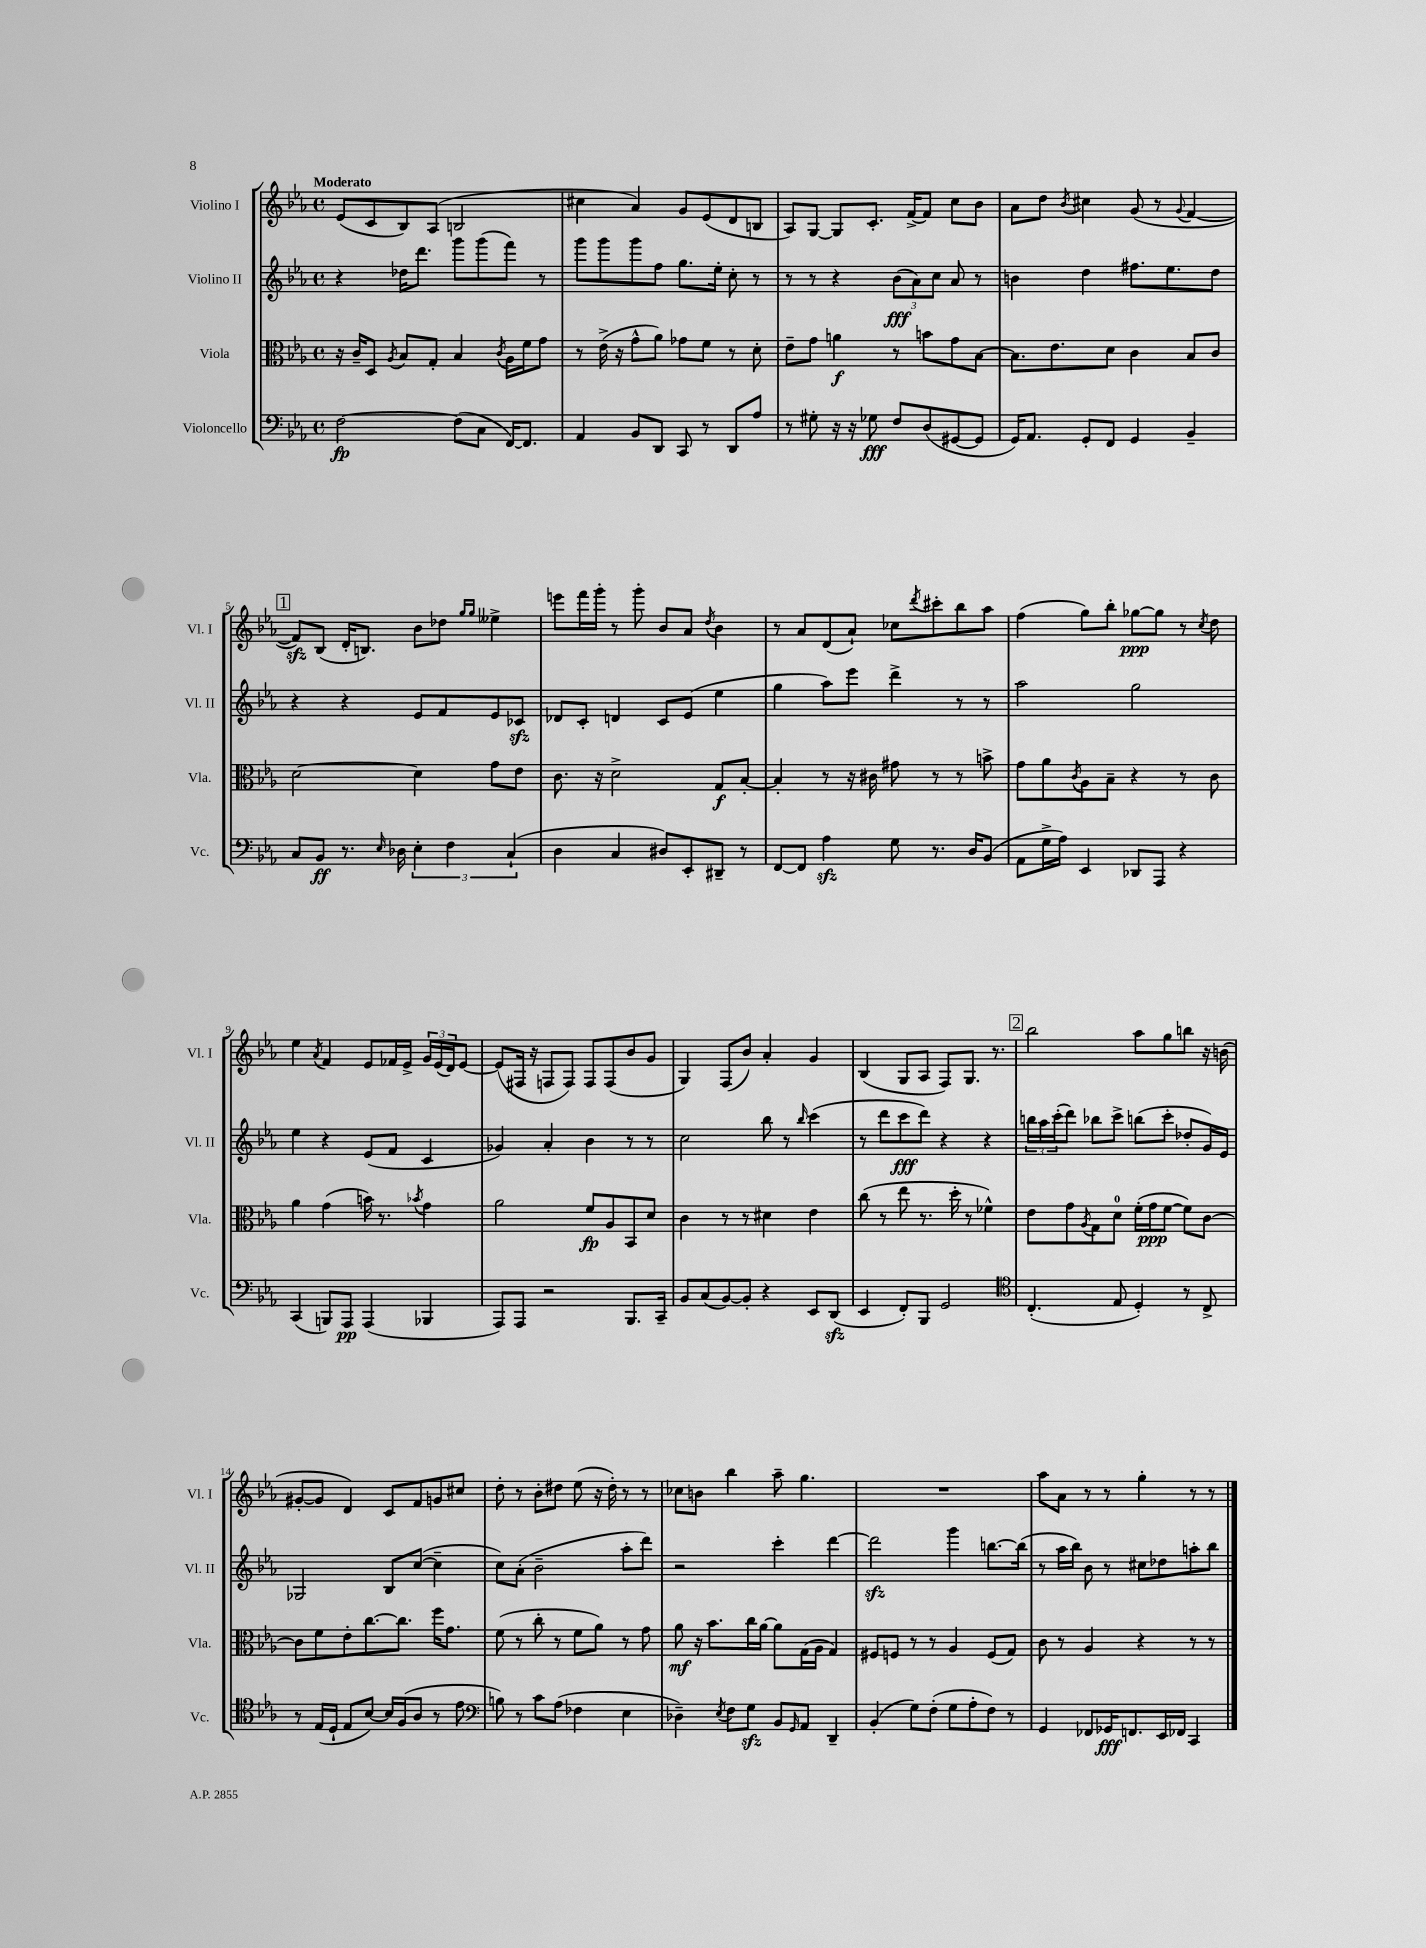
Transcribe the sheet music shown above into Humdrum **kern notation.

**kern	**kern	**kern	**kern
*staff4	*staff3	*staff2	*staff1
*clefF4	*clefC3	*clefG2	*clefG2
*k[b-e-a-]	*k[b-e-a-]	*k[b-e-a-]	*k[b-e-a-]
*M4/4	*M4/4	*M4/4	*M4/4
*met(c)	*met(c)	*met(c)	*met(c)
[2F	16r	4r	(8e-
.	16c~	.	.
.	8D	.	8c
.	8qA-	.	.
.	8B-	16dd-	8B-)
.	.	8.ddd	.
.	8G'	.	(8A-
(8F]	4B-	8ggg	2B
8C	.	(8ggg	.
.	8qc	.	.
[16FF)	16A-	8fff)	.
8.FF]	16f	.	.
.	8g	8r	.
=	=	=	=
4AA-	8r	8ggg	4cc#
.	(16e-^	8ggg	.
.	16r	.	.
8BB-	8g^^	8ggg	4a-)
8DD	8a-)	8ff	.
8CC	8g-	8.gg	8g
8r	8f	.	(8e-
.	.	16ee-'	.
8DD	8r	8cc'	8d
8A-	8d'	8r	8B
=	=	=	=
8r	8e-~	8r	8A-)
8G#'	8g	8r	[8G
16r	4a	4r	8G]
16r	.	.	.
8G-	.	.	8.c'
8F	8r	(12b-	.
.	.	.	[16f^
.	.	12a-)	.
(8D	8b	.	8f]
.	.	12cc	.
[8GG#	8g	8a-	8cc
8GG#]	[8B-	8r	8b-
=	=	=	=
16GG)	8.B-]	4b	8a-
8.AA-	.	.	.
.	.	.	8dd
.	8.e-	.	.
.	.	.	8qb-
8GG'	.	4dd	4cc#
8FF	8d	.	.
4GG	4c	8.ff#	(8g
.	.	.	8r
.	.	8.ee-	.
.	.	.	8qqg
4BB-~	8B-	.	[4f
.	8c	8dd	.
=	=	=	=
8C	[2d	4r	8f])
8BB-	.	.	(8B-
8.r	.	4r	16d'
.	.	.	8.B)
16qqE-	.	.	.
16D-	.	.	.
6E-'	4d]	8e-	8b-
.	.	8f	8dd-
6F	.	.	.
.	.	.	16qqgg
.	.	.	16qqgg
.	8g	8e-	4ee--^
(6C`	.	.	.
.	8e-	8c-	.
=	=	=	=
4D	8.c	8d-	8eee
.	.	8c'	16fff
.	16r	.	16ggg'
4C	2d^	4d	8r
.	.	.	8ggg'
8D#)	.	8c	8b-
8EE-'	.	(8e-	8a-
.	.	.	8qdd
8DD#~	8G	4ee-	4b-
8r	[8B-'	.	.
=	=	=	=
[8FF	4B-']	4gg	8r
8FF]	.	.	8a-
4A-	8r	8aa-)	(8d
.	16r	8eee-	8a-`)
.	16c#	.	.
8G	8g#	4ddd^	8cc-
.	.	.	8qddd
8.r	8r	.	8ccc#'
.	8r	8r	8bb-
16D	.	.	.
(8BB-	8b^	8r	8aa-
=	=	=	=
8AA-	8g	2aa-	(4ff
16G^	8a-	.	.
16A-)	.	.	.
.	8qc	.	.
4EE-	8A-	.	8gg)
.	8B-~	.	8bb-'
8DD-	4r	2gg	[8gg-
8AAA-	.	.	8gg-]
4r	8r	.	8r
.	.	.	8qcc
.	8c	.	8dd
=	=	=	=
(4CC	4a-	4ee-	4ee-
.	.	.	8qa-
8BBB)	(4g	4r	4f
8AAA-	.	.	.
(4AAA-	16b)	(8e-	8e-
.	8.r	.	.
.	.	8f	16f-
.	.	.	16e-^
.	8qb-	.	.
4BBB-	4g	4c	24g
.	.	.	(24e-
.	.	.	24d)
.	.	.	[8e-
=	=	=	=
8AAA-)	2a-	4g-)	(8e-]
8AAA-	.	.	16F#
.	.	.	16r
2r	.	4a-'	8F
.	.	.	8F)
.	8f	4b-	8F
.	8A-	.	(8F
8.BBB-	8BB-	8r	8b-
.	8d	8r	8g
16CC~	.	.	.
=	=	=	=
8BB-	4c	2cc	4G)
(8C	.	.	.
[8BB-)	8r	.	(8F
8BB-']	8r	.	8b-)
4r	4d#	8bb-	4a-'
.	.	8r	.
.	.	16qqbb-	.
8EE-	4e-	(4ccc	4g
(8DD	.	.	.
=	=	=	=
4EE-	(8cc	8r	(4B-
.	8r	8ddd	.
8FF')	8ee-	8ccc	8G
8BBB-	8.r	8ddd)	8A-
2GG	.	4r	8F)
.	16dd'	.	.
.	8r	.	8.G
.	4f-^^)	4r	.
.	.	.	8.r
=	=	=	=
*clefC4	*	*	*
(4.C'	8e-	24bb	2bb-
.	.	24aa-	.
.	.	(24ccc'	.
.	8g	8ddd)	.
.	8qA-	.	.
.	8G	8bb-	.
8E-	8d	8ccc^	.
4D')	(16f'	(8bb	8aa-
.	16g	.	.
.	[8f	8ccc'	8gg
8r	8f])	8dd-'	8bb
8C^	[8c	16g)	16r
.	.	16e-	(16b
=	=	=	=
8r	8c]	2G-	[8g#'
(16E-	8f	.	8g#]
16D`	.	.	.
8E-	8e-'	.	4d)
[8B-)	[8.cc	.	.
16B-]	.	8B-	8c
(16F	8.cc]	.	.
8A-	.	([8cc	8f
8r	16ff	4cc~]	8g
.	8.g	.	.
8e-	.	.	8cc#
=	=	=	=
*clefF4	*	*	*
8B)	(8f	8cc)	8dd'
8r	8r	(8a-'	8r
8c	8cc'	2b-~	8b-'
(8A-	8r	.	8dd#
4F-	8f	.	(8ee-
.	8a-)	.	16r
.	.	.	16dd#')
4E-	8r	8aa-'	8r
.	8g	8ddd)	8r
=	=	=	=
4D-~)	8a-	2r	8cc-
.	16r	.	8b
.	8.b-	.	.
8qE-	.	.	.
8F	.	.	4bb-
8G	16cc	.	.
.	[16a-	.	.
8BB-	8a-]	4ccc'	8aa-~
16qqGG	.	.	.
8AA-	(16G	.	4.gg
.	16A-	.	.
4DD~	4G)	[4ddd	.
=	=	=	=
(4BB-'	8F#	2ddd]	1r
.	8F	.	.
8G)	8r	.	.
(8F'	8r	.	.
8G	4A-	4ggg	.
8A-'	.	.	.
8F)	(8F	[8.bb	.
8r	8G)	.	.
.	.	(16bb]	.
=	=	=	=
4GG	8c	8r	8aa-
.	8r	16aa-	8a-
.	.	16bb-)	.
8FF-	4A-	8b-	8r
16GG-	.	8r	8r
8.FF	.	.	.
.	4r	8cc#	4gg'
16EE-	.	8dd-	.
16FF-	.	.	.
4CC	8r	8aa'	8r
.	8r	8bb-	8r
==	==	==	==
*-	*-	*-	*-
